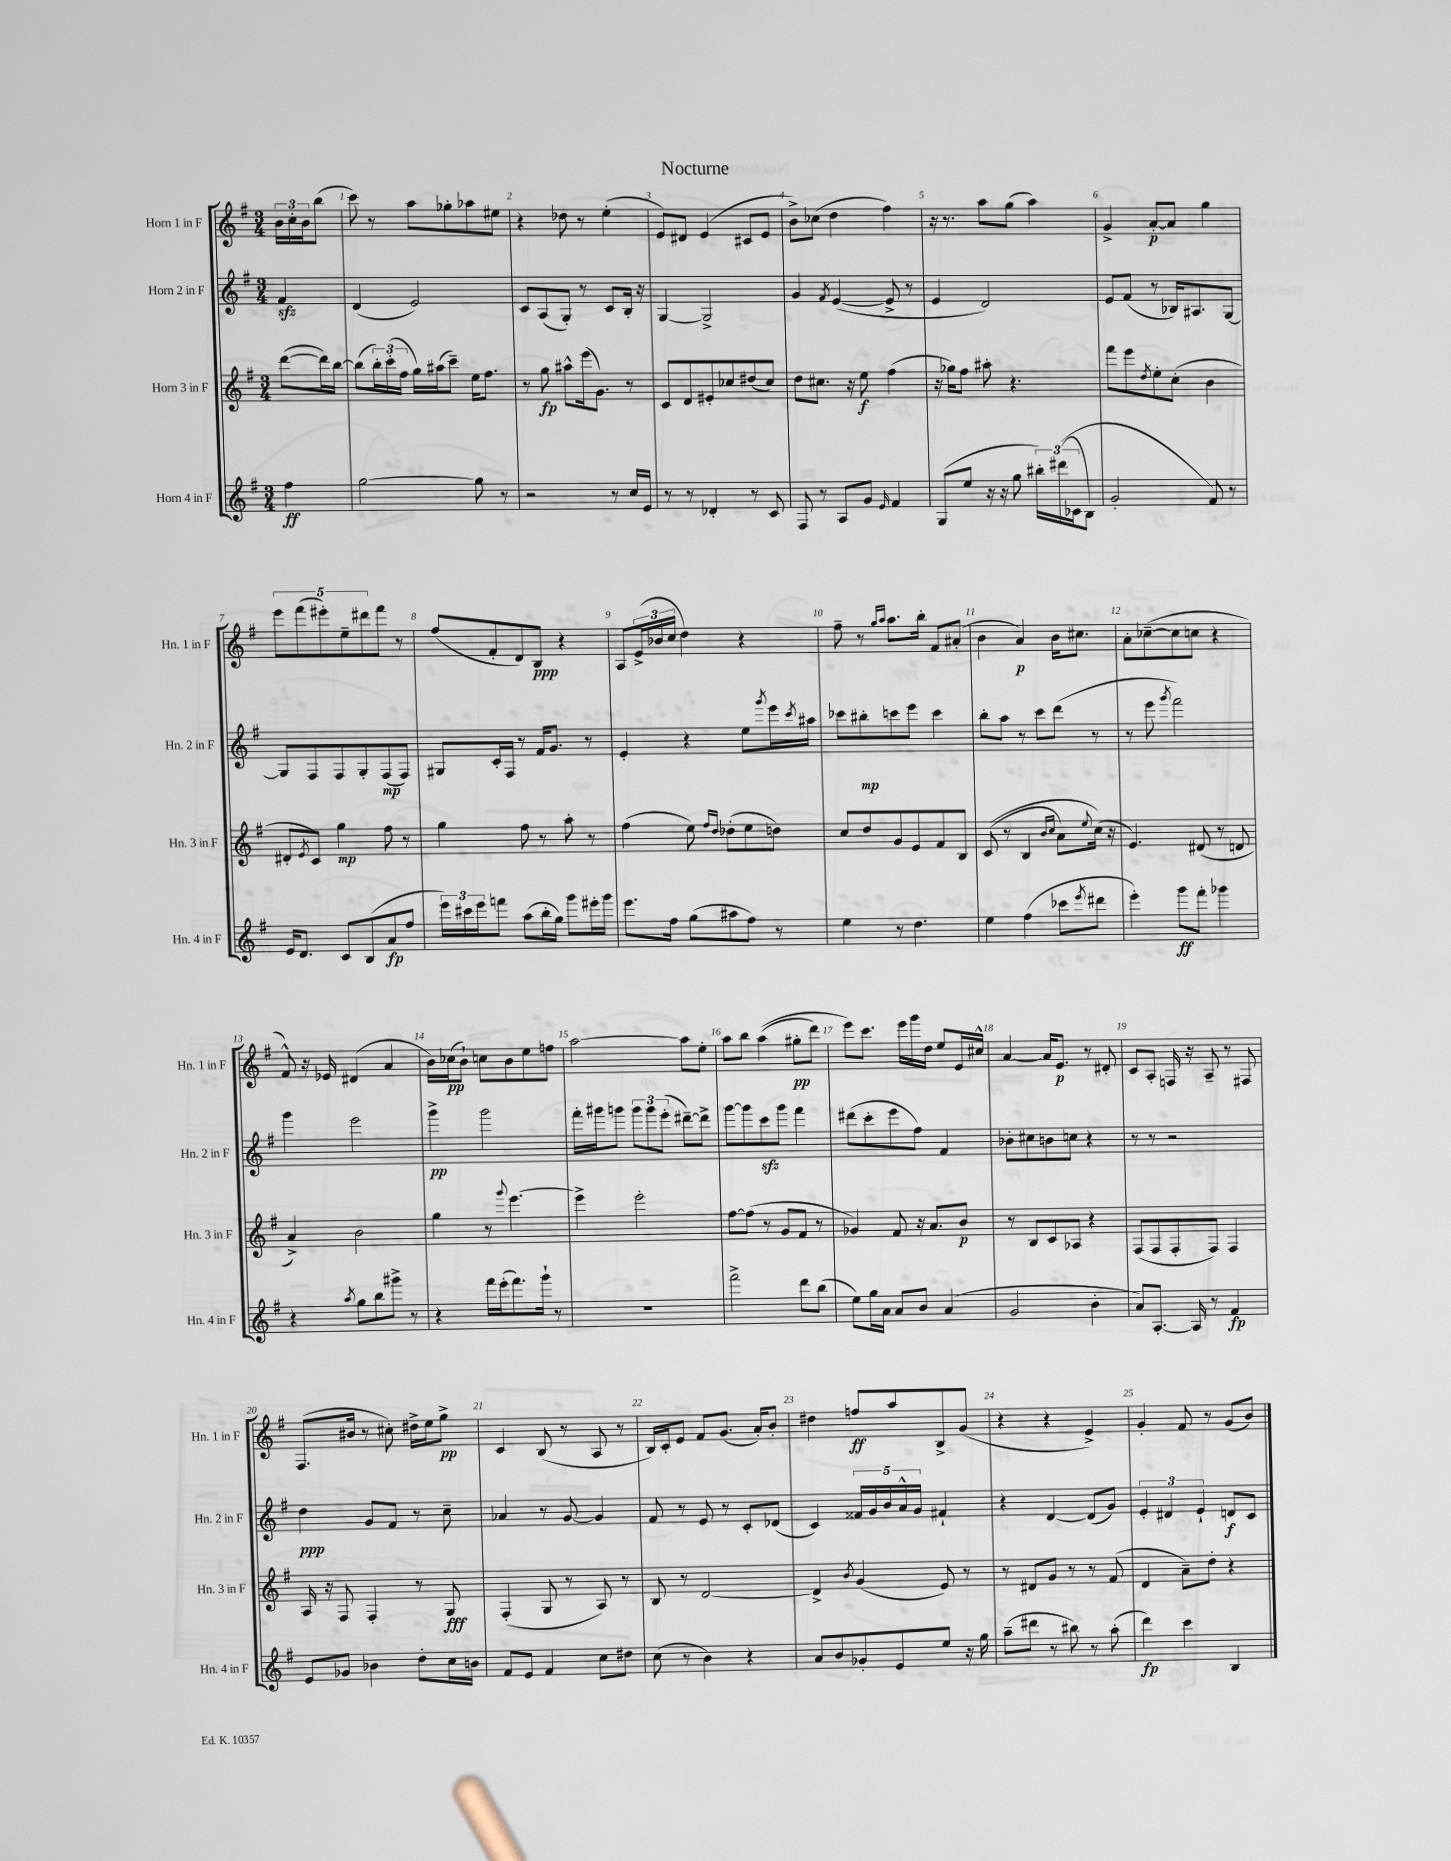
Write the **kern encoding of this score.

**kern	**dynam	**kern	**dynam	**kern	**dynam	**kern	**dynam
*part4	*part4	*part3	*part3	*part2	*part2	*part1	*part1
*staff4	*staff4	*staff3	*staff3	*staff2	*staff2	*staff1	*staff1
*I"Horn 4 in F	*	*I"Horn 3 in F	*	*I"Horn 2 in F	*	*I"Horn 1 in F	*
*I'Hn. 4 in F	*	*I'Hn. 3 in F	*	*I'Hn. 2 in F	*	*I'Hn. 1 in F	*
*clefG2	*	*clefG2	*	*clefG2	*	*clefG2	*
*k[f#]	*	*k[f#]	*	*k[f#]	*	*k[f#]	*
*M3/4	*	*M3/4	*	*M3/4	*	*M3/4	*
=	=	=	=	=	=	=	=
4ff#\	ff	([8ddd\L	.	4f#zz/	.	24b\LL	.
.	.	.	.	.	.	24cc'\	.
.	.	.	.	.	.	24b\J	.
.	.	16ddd\L])	.	.	.	(8bb\J	.
.	.	[16bb\JJ	.	.	.	.	.
=1	=1	=1	=1	=1	=1	=1	=1
[2gg\	.	(8bb\L]	.	(4d/	.	8ccc\)	.
.	.	24bb'\L)	.	.	.	8r	.
.	.	(24ccc'\	.	.	.	.	.
.	.	24ff#\JJ	.	.	.	.	.
.	.	16gg\LL)	.	2e/)	.	8aa\L	.
.	.	(16aa#X\J	.	.	.	.	.
.	.	8ccc~\J)	.	.	.	8gg-X'\	.
8gg\]	.	16ee\KL	.	.	.	8aa-X\	.
.	.	8.ff#\J	.	.	.	.	.
8r	.	.	.	.	.	8ee#X\J	.
=2	=2	=2	=2	=2	=2	=2	=2
2r	.	8r	.	8c/L	.	4r	.
.	.	8gg\	fp	(8A/	.	.	.
.	.	8aa#X^^\L	.	8G'/J)	.	8dd-X\	.
.	.	(16eee\k	.	8r	.	8r	.
.	.	8.g\J)	.	.	.	.	.
8r	.	.	.	8c/L	.	(4ee'\	.
16cc/LL	.	8r	.	16B'/Jk	.	.	.
16e/JJ	.	.	.	16r	.	.	.
=3	=3	=3	=3	=3	=3	=3	=3
8r	.	8c/L	.	[4G/	.	8e/L)	.
8r	.	8d/	.	.	.	8d#X/J	.
4d-X'/	.	8e#X'/	.	2G^/]	.	(4e/	.
.	.	8cc-X/	.	.	.	.	.
8r	.	(8dd#X/	.	.	.	8c#X/L	.
8c/	.	8cc-/J)	.	.	.	8e/J	.
=4	=4	=4	=4	=4	=4	=4	=4
8F#/	.	8dd\L	.	4g/	.	8b^\L)	.
8r	.	8.cc#X\J	.	.	.	(8cc-X\J	.
.	.	.	.	8qf#/	.	.	.
8A/L	.	.	.	([4e/	.	4dd\	.
.	.	16r	.	.	.	.	.
8g/J	.	8ee\	f	.	.	.	.
16qqe/	.	.	.	.	.	.	.
4f#/	.	(4ff#\	.	8e^/]	.	4ff#\)	.
.	.	.	.	8r	.	.	.
=5	=5	=5	=5	=5	=5	=5	=5
(8G/L	.	16r	.	4e/	.	16r	.
.	.	16gg-X\KL)	.	.	.	8.r	.
8ee/J	.	8ff#\J	.	.	.	.	.
16r	.	8aa#X'\	.	2d/)	.	8aa\L	.
16r	.	.	.	.	.	.	.
8gg\	.	4.r	.	.	.	(8gg\J	.
24bb#X'\LL)	.	.	.	.	.	4aa\)	.
((24ddd#X\	.	.	.	.	.	.	.
24c-X\J	.	.	.	.	.	.	.
8B\J)	.	.	.	.	.	.	.
=6	=6	=6	=6	=6	=6	=6	=6
2g'/	.	8fff#\L	.	8e/L	.	4g^/	.
.	.	8eee\	.	(8f#/J	.	.	.
.	.	8qdd/	.	.	.	.	.
.	.	8ee'\	.	8r	.	[8a'/L	p
.	.	(8cc'\J	.	16B-X/KL)	.	8a/J]	.
.	.	.	.	8.A#X/	.	.	.
8f#/)	.	4b\	.	.	.	4gg\	.
8r	.	.	.	[8G/J	.	.	.
!!LO:LB:g=z
=7	=7	=7	=7	=7	=7	=7	=7
16e/KL	.	8d#X'/L	.	8G/L]	.	10eee\L	.
8.d/J	.	.	.	.	.	.	.
.	.	.	.	.	.	(10fff#\	.
.	.	8qe/	.	.	.	.	.
.	.	8c/J)	.	8F#/	.	.	.
.	.	.	.	.	.	10eee#X'\)	.
8c/L	.	4gg\	mp	8F#/	.	.	.
.	.	.	.	.	.	10ee~\	.
(8B/	.	.	.	8G'/	.	.	.
.	.	.	.	.	.	10ddd#X\	.
8a/	fp	8ff#\	.	(8F#/	mp	8fff#\J	.
8ff#/J	.	8r	.	8F#/J)	.	8r	.
=8	=8	=8	=8	=8	=8	=8	=8
24eee\LL)	.	4gg\	.	8G#X/L	.	(8ff#/L	.
24ccc#X\	.	.	.	.	.	.	.
24eee\J	.	.	.	.	.	.	.
8fffn\J	.	.	.	16c'/L	.	8f#'/	.
.	.	.	.	16F#/JJ	.	.	.
(8aa\L	.	8ff#\	.	8r	.	8d/)	.
16bb'\L	.	8r	.	16f#/KL	.	8B/J	ppp
16gg\JJ)	.	.	.	8.g/J	.	.	.
8ggg\L	.	8aa'\	.	.	.	4r	.
16eee#X'\L	.	8r	.	8r	.	.	.
16ggg\JJ	.	.	.	.	.	.	.
=9	=9	=9	=9	=9	=9	=9	=9
8.eee\L	.	(4ff#\	.	4e'/	.	8A/L	.
.	.	.	.	.	.	(24e^/L	.
.	.	.	.	.	.	24b-X/	.
16ff#\Jk	.	.	.	.	.	.	.
.	.	.	.	.	.	24cc/JJ	.
(8gg\L	.	8ee\)	.	4r	.	4dd\)	.
.	.	16qqff#/LL	.	.	.	.	.
.	.	16qqdd/JJ	.	.	.	.	.
8aa#X\	.	(8dd-X'\L	.	.	.	.	.
8ff#\J)	.	8ee\	.	8ee\L	.	4r	.
.	.	.	.	8qggg/	.	.	.
8r	.	8ddn\J)	.	16eee\L	.	.	.
.	.	.	.	8qccc/	.	.	.
.	.	.	.	16aa#X\JJ	.	.	.
=10	=10	=10	=10	=10	=10	=10	=10
4ee\	.	8cc/L	.	8ccc-X\L	.	8ff#~\	.
.	.	8dd/	.	8bb#X'\	mp	8r	.
.	.	.	.	.	.	16qqgg/LL	.
.	.	.	.	.	.	16qqaa/JJ	.
8r	.	8g/	.	8cccn\	.	8.aa\L	.
4.dd\	.	8e/	.	8eee\J	.	.	.
.	.	.	.	.	.	16bb'\Jk	.
.	.	8f#/	.	4ccc\	.	8f#/L	.
.	.	8B/J	.	.	.	(8a#X'/J	.
=11	=11	=11	=11	=11	=11	=11	=11
4ee\	.	((8c/	.	8bb'\L	.	4b\	.
.	.	8r	.	8aa\J	.	.	.
(4ff#\	.	4B/	.	8r	.	4a/)	p
.	.	.	.	8ccc\L	.	.	.
.	.	16qqb/LL	.	.	.	.	.
.	.	16qqcc/JJ	.	.	.	.	.
8ccc-X\L	.	8a\L)	.	(8ddd\J	.	16b\KL	.
.	.	.	.	.	.	8.cc#X\J	.
8qeee/	.	8qqee/	.	.	.	.	.
8ddd#X\J	.	(16cc\Jk)	.	8r	.	.	.
.	.	16r	.	.	.	.	.
=12	=12	=12	=12	=12	=12	=12	=12
4eee'\)	.	4.e/)	.	8r	.	8a'\L	.
.	.	.	.	8eee\	.	([8cc-X~\	.
.	.	.	.	8qggg/	.	.	.
8ggg\L	ff	.	.	2fff#\)	.	8cc-\]	.
8fff#'\J	.	(8d#X/	.	.	.	8ccn\J	.
4ggg-X\	.	8r	.	.	.	4r	.
.	.	8dn/	.	.	.	.	.
!!LO:LB:g=z
=13	=13	=13	=13	=13	=13	=13	=13
4r	.	4a^/)	.	4ggg\	.	8f#^^/)	.
.	.	.	.	.	.	16r	.
.	.	.	.	.	.	16e-X/	.
8qaa/	.	.	.	.	.	.	.
8gg\L	.	2b\	.	2eee\	.	(4d#X/	.
8bb\	.	.	.	.	.	.	.
8ggg#X^\J	.	.	.	.	.	4a/	.
8r	.	.	.	.	.	.	.
=14	=14	=14	=14	=14	=14	=14	=14
4r	.	4gg\	.	4ggg^\	pp	16b\LL)	.
.	.	.	.	.	.	(16cc-X\J	pp
.	.	.	.	.	.	8b`\J)	.
16fff#\LL	.	8r	.	2ggg\	.	8ccn\L	.
(16eee'\J	.	.	.	.	.	.	.
.	.	8qqggg/	.	.	.	.	.
8.fff#\)	.	[4.eee\	.	.	.	8b\	.
.	.	.	.	.	.	8ee\	.
16ggg`\Jk	.	.	.	.	.	.	.
8r	.	.	.	.	.	8ffn\J	.
=15	=15	=15	=15	=15	=15	=15	=15
2.r	.	4eee^\]	.	16fff#'\LL	.	[2aa\	.
.	.	.	.	16ggg#X\J	.	.	.
.	.	.	.	8gggn\J	.	.	.
.	.	2eee'\	.	12ggg\L	.	.	.
.	.	.	.	12ggg\	.	.	.
.	.	.	.	(12eee'\J	.	.	.
.	.	.	.	[8ddd#X~\L)	.	8aa\L]	.
.	.	.	.	8ddd#^\J]	.	8ee'\J	.
=16	=16	=16	=16	=16	=16	=16	=16
2fff#^\	.	[8ff#\L	.	[8ggg\L	.	8aa\L	.
.	.	(8ff#\J]	.	8ggg\]	.	8bb\J	.
.	.	8r	.	8ccczz\	.	((4aa\	.
.	.	8g/L	.	8ggg\J	.	.	.
8ddd\L	.	8f#/J	.	4fff#\	.	8gg#X'\L	pp
(8bb\J	.	8r	.	.	.	8ddd\J)	.
=17	=17	=17	=17	=17	=17	=17	=17
8ee\L)	.	4g-X/)	.	(8ddd#X\L	.	8eee\L)	.
16gg\L	.	.	.	8ccc'\	.	8.ccc\J	.
16a\JJ	.	.	.	.	.	.	.
8a/L	.	8f#/	.	8eee\	.	.	.
.	.	.	.	.	.	16eee\LL	.
8b/J	.	16r	.	8ff#\J)	.	16ggg\	.
.	.	8.a/L	.	.	.	16dd\JJ	.
(4a/	.	.	.	4f#/	.	8ee/L	.
.	.	8b/J	p	.	.	16e/L	.
.	.	.	.	.	.	16cc#X^^/JJ	.
=18	=18	=18	=18	=18	=18	=18	=18
2g/	.	8r	.	8b-X'\L	.	[4a/	.
.	.	8B/L	.	8cc#X\	.	.	.
.	.	8c/	.	8bn\	.	16a/KL]	.
.	.	.	.	.	.	8.e/J	p
.	.	8A-X/J	.	8ccn\J	.	.	.
4b'\	.	4r	.	4r	.	8r	.
.	.	.	.	.	.	8d#X'/	.
=19	=19	=19	=19	=19	=19	=19	=19
8a/L)	.	(8F#/L	.	8r	.	8c/L	.
[8.A'/J	.	8F#/	.	8r	.	8A'/J	.
.	.	8F#'/	.	2r	.	16Fn/	.
16A/]	.	.	.	.	.	16r	.
8r	.	8F#/J)	.	.	.	8A~/	.
4f#/	fp	4F#/	.	.	.	8r	.
.	.	.	.	.	.	8F#X/	.
!!LO:LB:g=z
=20	=20	=20	=20	=20	=20	=20	=20
8e/L	.	16A/	.	4dd\	ppp	(8.F#/L	.
.	.	16r	.	.	.	.	.
8g-X/J	.	8F#/	.	.	.	.	.
.	.	.	.	.	.	16b#X/Jk	.
4b-X\	.	4F#'/	.	8g/L	.	8r	.
.	.	.	.	8f#/J	.	8cc#X'\)	.
8dd'\L	.	8r	.	8r	.	16dd#X^\LL	.
.	.	.	.	.	.	16ee\J	.
16cc\L	.	8G/	fff	8cc~\	.	8gg^\J	pp
16bn\JJ	.	.	.	.	.	.	.
=21	=21	=21	=21	=21	=21	=21	=21
8f#/L	.	(4F#'/	.	4a-X/	.	4c/	.
8e/J	.	.	.	.	.	.	.
4f#/	.	8G/	.	8r	.	(8B/	.
.	.	8r	.	[8g/	.	8r	.
8cc\L	.	8A/)	.	4g/]	.	8A/	.
8dd#X\J	.	8r	.	.	.	8r	.
=22	=22	=22	=22	=22	=22	=22	=22
(8cc\	.	8B/	.	8f#/	.	16B/LL)	.
.	.	.	.	.	.	16c'/J	.
8r	.	8r	.	8r	.	8e/J	.
4b\)	.	[2d/	.	8e/	.	8f#/L	.
.	.	.	.	8r	.	(8.g/J	.
4r	.	.	.	8c'/L	.	.	.
.	.	.	.	.	.	16a'/KL)	.
.	.	.	.	(8d-X/J	.	8b'/J	.
=23	=23	=23	=23	=23	=23	=23	=23
8a/L	.	4d^/]	.	4c/)	.	4dd#X\	.
8b/	.	.	.	.	.	.	.
.	.	8qb/	.	.	.	.	.
8g-X'/	.	(4g/	.	20f##X/LL	.	8ffn/L	ff
.	.	.	.	20g/	.	.	.
.	.	.	.	20b/	.	.	.
8e/	.	.	.	.	.	8aa/	.
.	.	.	.	20a^^/	.	.	.
.	.	.	.	20g/JJ	.	.	.
8ee/J	.	8e/)	.	4f#X`/	.	8B^/	.
16r	.	8r	.	.	.	(8g/J	.
16gg\	.	.	.	.	.	.	.
=24	=24	=24	=24	=24	=24	=24	=24
(8aa~\L	.	8r	.	4r	.	4r	.
8ddd#X\J	.	8d#X/L	.	.	.	.	.
8r	.	8g/J	.	[4d/	.	4r	.
8bb#X\)	.	8r	.	.	.	.	.
8r	.	8r	.	(8d/L]	.	4e^/)	.
(8aa'\	.	(8f#/	.	8g/J)	.	.	.
=25	=25	=25	=25	=25	=25	=25	=25
4ddd\)	fp	4d/	.	6e'/	.	4g'/	.
.	.	.	.	6d#X/	.	.	.
4ccc\	.	8a~\L)	.	.	.	8f#/	.
.	.	.	.	6e`/	.	.	.
.	.	8dd'\J	.	.	.	8r	.
4B/	.	4r	.	8dn/L	f	(8g/L	.
.	.	.	.	8c/J	.	8b/J)	.
==	==	==	==	==	==	==	==
*-	*-	*-	*-	*-	*-	*-	*-
